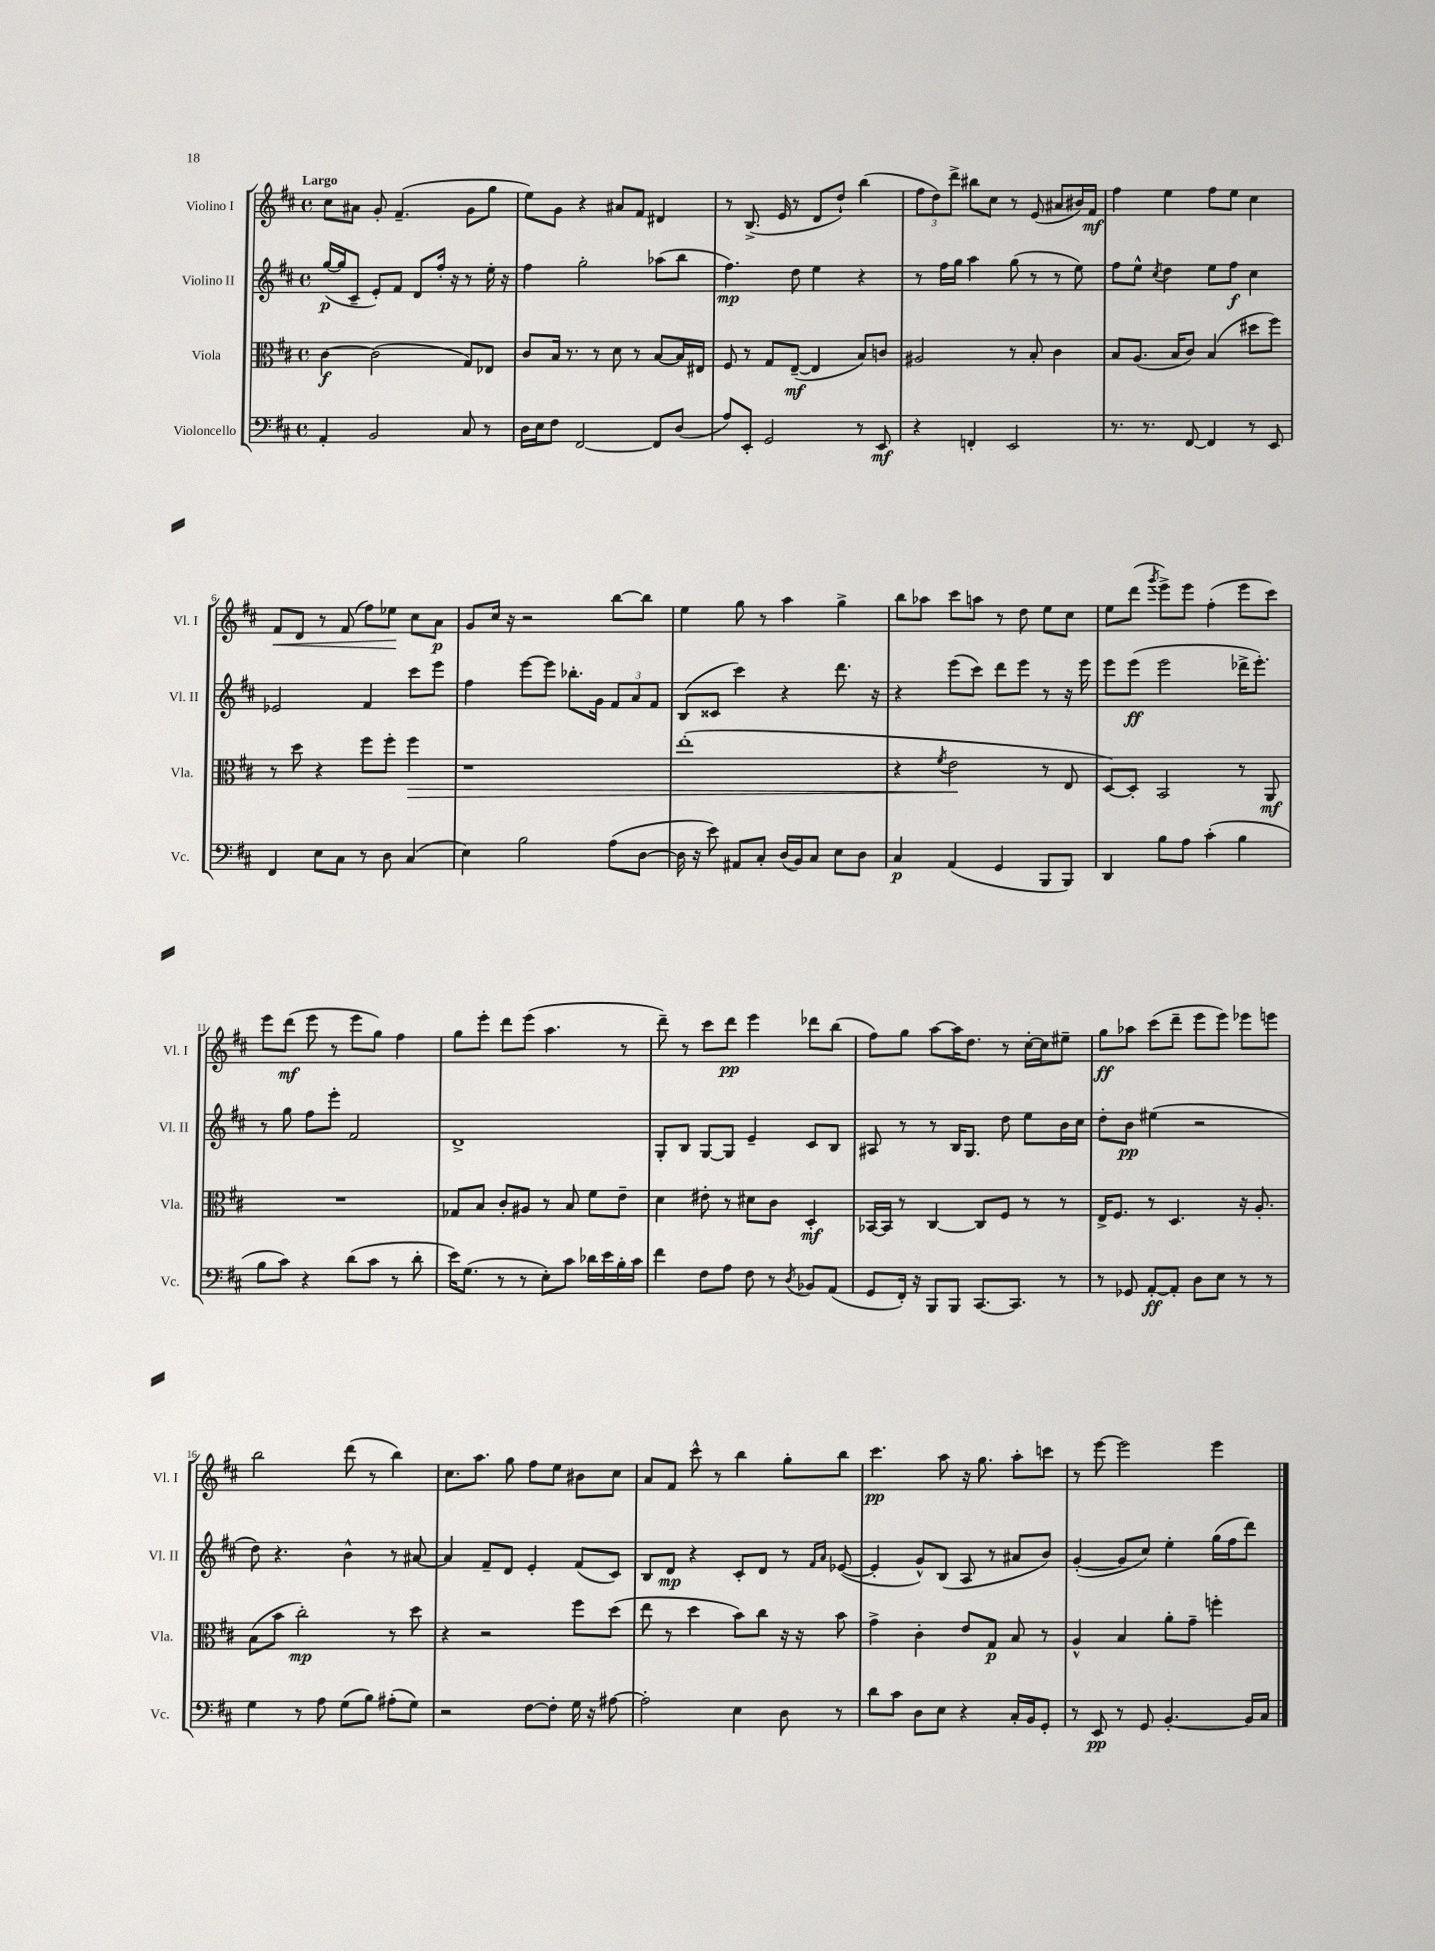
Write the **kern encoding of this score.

**kern	**kern	**kern	**kern
*staff4	*staff3	*staff2	*staff1
*clefF4	*clefC3	*clefG2	*clefG2
*k[f#c#]	*k[f#c#]	*k[f#c#]	*k[f#c#]
*M4/4	*M4/4	*M4/4	*M4/4
*met(c)	*met(c)	*met(c)	*met(c)
4AA'/	[4c#\	([16gg/LL	8cc#\L
.	.	16gg/]J	.
.	.	8c#~/J	8a#\J
2BB/	(2c#\]	8e'/L)	8g'/
.	.	8f#/J	(4.f#~/
.	.	8d/L	.
.	.	16ff#'/Jk	.
.	.	16r	.
8C#/	8G/L)	8r	8g\L
8r	8E-/J	16ee'\	8gg\J
.	.	16r	.
=	=	=	=
16D\LL	8c#/L	4ff#\	8ee\L)
16E\J	.	.	.
8F#\J	16B/Jk	.	8g\J
.	8.r	.	.
[2FF#/	.	2gg'\	4r
.	8r	.	.
.	8d\	.	8a#/L
.	8r	.	8f#/J
8FF#/]L	[8B/L	(8aa-\L	4d#/
(8D/J	16B/]L	8bb\J	.
.	16E#/JJ	.	.
=	=	=	=
8A/L)	8F#/	4.ff#\)	8r
8EE'/J	8r	.	(8.B^/
2GG/	8G/L	.	.
.	.	.	16e/
.	([8E~/J	8dd\	8r
.	4E/]	4ee\	8d/L
.	.	.	8dd`/J)
8r	8B/L)	4r	(4bb\
8EE/	8c/J	.	.
=	=	=	=
4r	2A#/	8r	12ff#\L
.	.	.	12dd\)
.	.	16ff#\LL	.
.	.	.	12ddd^\J
.	.	16gg\JJ	.
4FF'/	.	4aa\	8bb#\L
.	.	.	8cc#\J
2EE/	8r	(8gg\	8r
.	8B'/	8r	(8e/
.	4c#\	8r	8a#/L
.	.	8ee\)	16b#/L)
.	.	.	16f#/JJ
=	=	=	=
8.r	8B/L	8ff#\L	4ff#\
.	(8.A/J	8ee^^\J	.
8.r	.	.	.
.	.	8qcc#/	.
.	.	4dd\	4ee\
.	16B/LK	.	.
[8FF#/	8c#/J)	.	.
4FF#/]	(4B/	8ee\L	8ff#\L
.	.	8ff#\J	8ee\J
8r	8dd#\L	4cc#\	4cc#\
8EE/	8ff#\J)	.	.
=	=	=	=
4FF#/	8r	2e-/	8f#/L
.	8dd\	.	8d/J
8E\L	4r	.	8r
8C#\J	.	.	(8f#/
8r	8ff#\L	4f#/	8ff#\L)
8D\	8ff#'\J	.	8ee-\J
(4C#/	4ff#\	8ccc#\L	8cc#\L
.	.	8eee\J	8a\J
=	=	=	=
4E\)	1r	4ff#\	8g/L
.	.	.	16cc#/Jk
.	.	.	16r
2B\	.	[8eee\L	2r
.	.	8eee\]J	.
.	.	8.bb-'\L	.
.	.	16g\Jk	.
(8A\L	.	12f#/L	[8bb\L
.	.	12a/	.
[8D\J	.	.	8bb\]J
.	.	12f#/J	.
=	=	=	=
16D\]	(1ee'	(8B/L	4ee\
16r	.	.	.
8e\)	.	8c##/J	.
8AA#/L	.	4ccc#\)	8gg\
8C#'/J	.	.	8r
(16D/LL	.	4r	4aa\
16BB/J)	.	.	.
8C#/J	.	.	.
8E\L	.	8.ddd\	4gg^\
8D\J	.	.	.
.	.	16r	.
=	=	=	=
4C#/	4r	4r	8bb\L
.	.	.	8aa-\J
.	8qf#/	.	.
(4AA/	2e\	(8eee\L	8ccc#\L
.	.	8ccc#\J)	8aa\J
4GG/	.	8ddd\L	8r
.	.	8eee\J	8dd\
8BBB/L	8r	8r	8ee\L
8BBB/J)	8E/	16r	8cc#\J
.	.	16eee\	.
=	=	=	=
4DD/	[8D/L)	8eee\L	8ee\L
.	8D'/]J	(8eee\J	(8ddd\J
.	.	.	8qggg/
8B\L	2BB/	2eee\	8eee^\L)
8A\J	.	.	8eee\J
(4c#'\	.	.	(4ff#'\
4B\	8r	16ddd-^\LK	8eee\L
.	.	8.eee'\J)	.
.	8AA/	.	8ccc#\J)
=	=	=	=
8B\L	1r	8r	8eee\L
8c#\J)	.	8gg\	(8ddd\J
4r	.	8ff#\L	8eee\
.	.	8eee'\J	8r
(8d\L	.	2f#/	8eee\L
8c#\J	.	.	8gg\J)
8r	.	.	4ff#\
8d'\	.	.	.
=	=	=	=
16e\LK)	8G-/L	1d^	8gg\L
(8.G\J	.	.	.
.	8B/J	.	8eee'\J
8r	8c#'/L	.	8ddd\L
8r	8A#/J	.	(8eee\J
8E'\L)	8r	.	4.aa\
8c#\J	8B/	.	.
16d-\LL	8f#\L	.	.
16e\	.	.	.
16B'\	8e~\J	.	8r
16c#\JJ	.	.	.
=	=	=	=
4f#\	4d\	8G'/L	8ddd~\)
.	.	8B/J	8r
8F#\L	8e#'\	[8G/L	8ccc#\L
8A\J	8r	8G/]J	8ddd\J
8F#\	8d#\L	4e~/	4eee\
8r	8c#\J	.	.
8qD/	.	.	.
8BB-/L	4D'/	8c#/L	8ddd-\L
(8AA/J	.	8B/J	(8bb\J
=	=	=	=
8GG/L	[16BB-/LL	8A#/	8ff#\L)
.	16BB-/]JJ	.	.
16FF#'/Jk)	8r	8r	8gg\J
16r	.	.	.
8BBB/L	[4C#/	8r	[8aa\L
8BBB/J	.	16B/LK	16aa\]K
.	.	8.G/J	8.dd\J
[8.CC#/L	8C#/]L	.	.
.	8F#/J	8dd\	8r
8.CC#/]J	.	.	.
.	8r	8ee\L	[16cc#'\LL
.	.	.	16cc#\]J
8r	8r	16b\L	8ee#~\J
.	.	16cc#\JJ	.
=	=	=	=
8r	16E^/LK	8dd'\L	8gg\L
.	8.F#/J	.	.
8GG-/	.	8b\J	8aa-\J
[8AA'/L	8r	(4ee#\	(8ccc#\L
8AA'/]J	4.D/	.	8ddd~\J
8D\L	.	2r	8eee\L
8E\J	.	.	8eee\J)
8r	16r	.	8eee-\L
.	8.A'/	.	.
8r	.	.	8eee\J
=	=	=	=
4G\	(8B\L	8dd\)	2bb\
.	8b\J	4.r	.
8r	2cc#'\)	.	.
8A\	.	.	.
(8G\L	.	4b^^\	(8ddd\
8B\J)	.	.	8r
(8A#'\L	8r	8r	4bb\)
8G\J)	8dd\	[8a#/	.
=	=	=	=
2r	4r	4a#/]	8.cc#\L
.	.	.	8.aa\J
.	2r	8f#~/L	.
.	.	8d/J	8gg\
[8F#\L	.	4e'/	8ff#\L
8F#'\]J	.	.	8ee\J
16G\	8ff#\L	(8f#/L	8b#\L
16r	.	.	.
[8A#\	(8dd\J	8c#/J)	8cc#\J
=	=	=	=
2A#'\]	8ee\	8B/L	8a/L
.	8r	8d/J	8f#/J
.	4dd\	4r	8ccc#^^\
.	.	.	8r
4E\	8b\L)	8c#'/L	4bb\
.	8cc#\J	8d/J	.
8D\	16r	8r	8gg'\L
.	16r	.	.
.	.	16qqf#/LL	.
.	.	16qqa/JJ	.
8r	8b\	([8e-/	8bb\J
=	=	=	=
8d\L	4g^\	4e-'/]	4.ccc#\
8c#\J	.	.	.
8D\L	4c#'\	8g^^/L)	.
8E\J	.	(8B/J	8aa\
4r	8e/L	8A/	16r
.	.	.	8.gg\
.	8G/J	8r	.
16C#'/LL	8B/	8a#/L	8aa'\L
16BB/J	.	.	.
8GG'/J	8r	8b/J)	8ccc\J
=	=	=	=
8r	4A^^/	([4g'/	8r
8EE/	.	.	[8eee\
8r	4B/	8g/]L	2eee\]
8GG/	.	8cc#/J)	.
[4.BB'/	8a'\L	4ee'\	.
.	8g~\J	.	.
.	4ff'\	(16gg\LL	4eee\
.	.	16ff#\J	.
16BB/]LL	.	8ddd\J)	.
16C#/JJ	.	.	.
==	==	==	==
*-	*-	*-	*-
